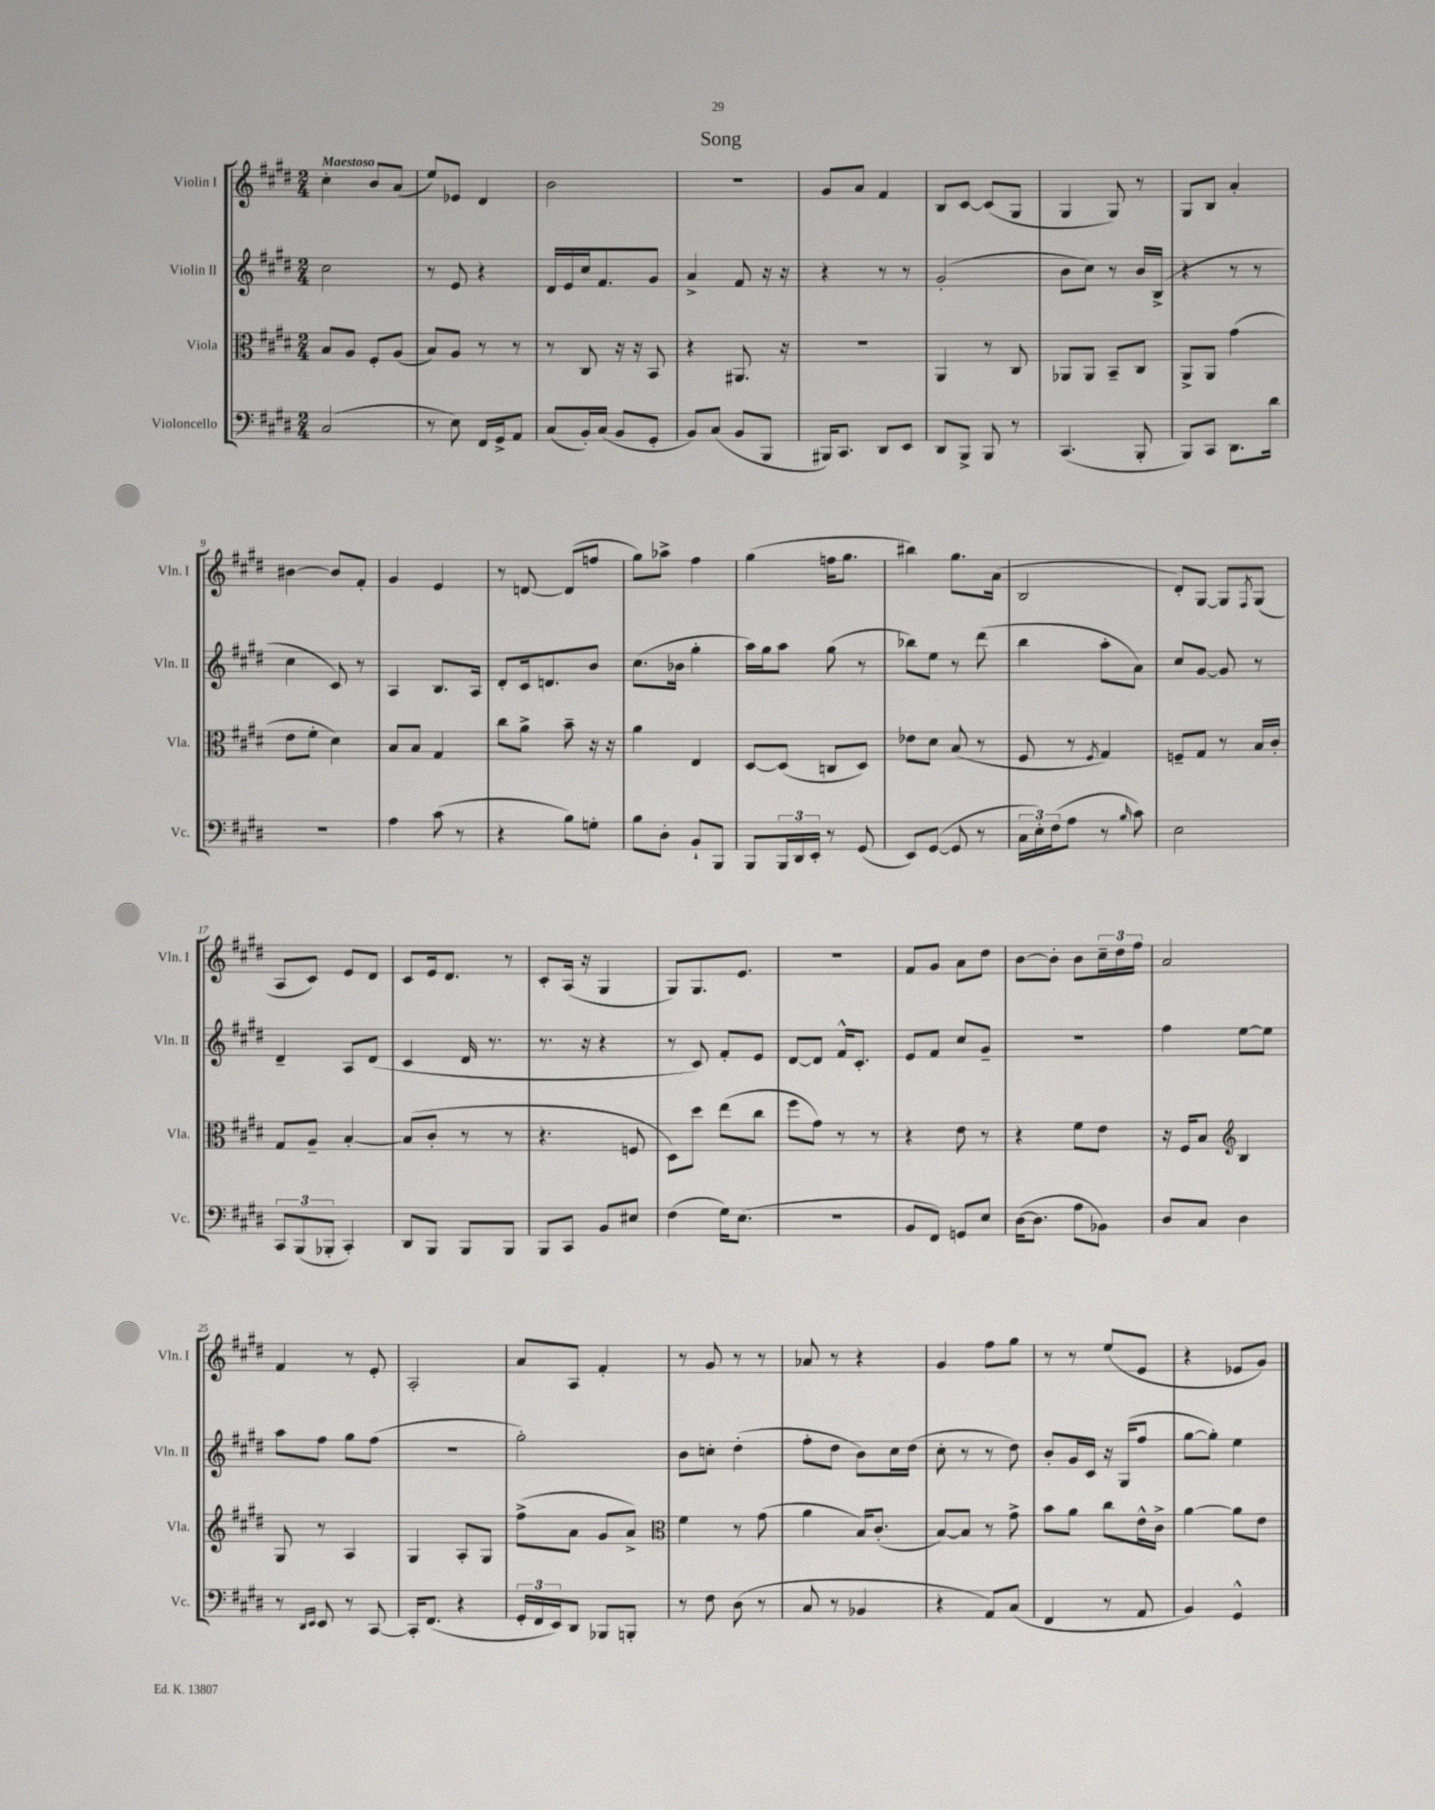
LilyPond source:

\header { title = "Song" }
<<
\new StaffGroup <<
\new Staff = "s0" \with { instrumentName = "Violin I" shortInstrumentName = "Vln. I" } {
    \clef treble \key e \major \numericTimeSignature \time 2/4 \tempo "Maestoso"
    cis''4-. b'8 a'8( |
    e''8) ees'8 dis'4 |
    b'2 |
    r2 |
    gis'8 a'8 fis'4 |
    b8 cis'8~ cis'8( gis8 |
    gis4 gis8) r8 |
    gis8 b8 a'4-. |
    bis'4~ bis'8 fis'8-. |
    gis'4 e'4 |
    r8 d'8~ d'8( f''8 |
    gis''8) aes''8-> fis''4 |
    gis''4( f''16 gis''8. |
    bis''4) gis''8. a'16( |
    b2 |
    dis'8-.) gis8~ gis8 \acciaccatura { fis8 } gis8( |
    a8 cis'8) e'8 dis'8 |
    cis'8 e'16 dis'8. r8 |
    cis'8-. a16( r16 gis4 |
    gis8) gis8. e'8. |
    r2 |
    fis'8 gis'8 a'8 dis''8 |
    b'8~ b'8-. b'8 \tuplet 3/2 { cis''16-- dis''16 fis''16 } |
    a'2 |
    fis'4 r8 e'8-. |
    a2-. |
    a'8 a8 fis'4-. |
    r8 gis'8 r8 r8 |
    aes'8 r8 r4 |
    gis'4 fis''8 gis''8 |
    r8 r8 e''8( e'8 |
    r4 ees'8 gis'8) \bar "|." |
}
\new Staff = "s1" \with { instrumentName = "Violin II" shortInstrumentName = "Vln. II" } {
    \clef treble \key e \major \numericTimeSignature \time 2/4
    cis''2 |
    r8 e'8 r4 |
    dis'16 e'16 cis''16 fis'8. gis'8 |
    a'4-> fis'8 r16 r16 |
    r4 r8 r8 |
    gis'2-.( |
    b'8 cis''8) r8 b'16 b16->( |
    r4 r8 r8 |
    cis''4 cis'8) r8 |
    a4 b8. a16 |
    dis'8-. cis'16 d'8. b'8 |
    cis''8.( bes'16 gis''4-. |
    a''16) gis''16 a''8 gis''8( r8 |
    bes''8) e''8 r8 dis'''8( |
    b''4 a''8-. a'8) |
    cis''8 gis'8~ gis'8 r8 |
    dis'4-- a8 dis'8( |
    cis'4 dis'16 r8. |
    r8. r16 r4 |
    r8 cis'8) fis'8-. e'8 |
    dis'8~ dis'8 fis'16-^ cis'8.-. |
    e'8 fis'8 cis''8 gis'8-- |
    r2 |
    fis''4 e''8~ e''8 |
    a''8 fis''8 gis''8 fis''8( |
    R2 |
    gis''2-.) |
    b'8 c''8-. dis''4-.( |
    fis''8-. dis''8 b'8) cis''16 dis''16( |
    cis''8-. r8 r8 dis''8) |
    b'8-. gis'16 cis'16 r16 gis16( fis''8 |
    gis''8~ gis''8-.) e''4 \bar "|." |
}
\new Staff = "s2" \with { instrumentName = "Viola" shortInstrumentName = "Vla." } {
    \clef alto \key e \major \numericTimeSignature \time 2/4
    b8 a8 fis8-. a8( |
    b8) a8 r8 r8 |
    r8 cis8 r16 r16 b,8 |
    r4 ais,8. r16 |
    r2 |
    a,4 r8 cis8 |
    aes,8 aes,8 b,8-- cis8 |
    a,8-> a,8 gis'4( |
    e'8 fis'8-. dis'4) |
    b8 b8 gis4 |
    cis''8 a'8-> b'8-- r16 r16 |
    a'4 e4 |
    dis8~ dis8( c8 dis8) |
    ees'8 dis'8 b8( r8 |
    fis8 r8 \acciaccatura { fis8 } gis4) |
    f8-- gis8 r8 b16 cis'16-. |
    gis8 a8-- b4~-. |
    b8( cis'8-. r8 r8 |
    r4. f8 |
    dis8) dis''8 e''8( cis''8 |
    fis''8 gis'8) r8 r8 |
    r4 e'8 r8 |
    r4 fis'8 e'8 |
    r16 fis16 b8 \clef treble b4 |
    gis8 r8 a4 |
    gis4 a8-. gis8 |
    fis''8->( a'8 gis'8 a'8->) |
    \clef alto fis'4 r8 gis'8( |
    a'4 b16) cis'8.-.( |
    b8~) b8 r8 gis'8-> |
    b'8 a'8 cis''8 e'16-^ cis'16-> |
    a'4~ a'8 e'8 \bar "|." |
}
\new Staff = "s3" \with { instrumentName = "Violoncello" shortInstrumentName = "Vc." } {
    \clef bass \key e \major \numericTimeSignature \time 2/4
    cis2( |
    r8 e8) fis,16 gis,16-> a,8 |
    cis8( b,16-.) cis16( b,8 gis,8-. |
    b,8) cis8( b,8 b,,8 |
    bis,,16) cis,8. dis,8 e,8 |
    dis,8 b,,8-> b,,8 r8 |
    cis,4.( b,,8-. |
    b,,8) cis,8 dis,8. dis'16 |
    R2 |
    a4 cis'8( r8 |
    r4 b8) g8-. |
    b8 dis8-. b,8-! b,,8 |
    b,,8 \tuplet 3/2 { b,,16 dis,16 e,16-. } r8 gis,8( |
    e,8) gis,8~( gis,8 r8 |
    \tuplet 3/2 { cis16 e16-.) fis16( } a8 r8 \grace { b16 } cis'8) |
    e2 |
    \tuplet 3/2 { cis,8 b,,8( bes,,8-. } cis,4-.) |
    dis,8 b,,8 b,,8 b,,8 |
    b,,8 cis,8 b,8 eis8 |
    fis4( gis16) e8.( |
    R2 |
    b,8 fis,8) g,8 e8 |
    dis16~( dis8. a8 bes,8) |
    dis8 cis8 dis4 |
    r8 \grace { dis,16 e,16 } e,8 r8 cis,8~ |
    cis,16-. fis,8.( r4 |
    \tuplet 3/2 { gis,16-. fis,16 e,16) } dis,8 bes,,8 b,,8-. |
    r8 fis8 dis8( r8 |
    cis8 r8 bes,4 |
    r4 a,8) cis8( |
    fis,4 r8 a,8 |
    b,4) gis,4-^ \bar "|." |
}
>>
>>
